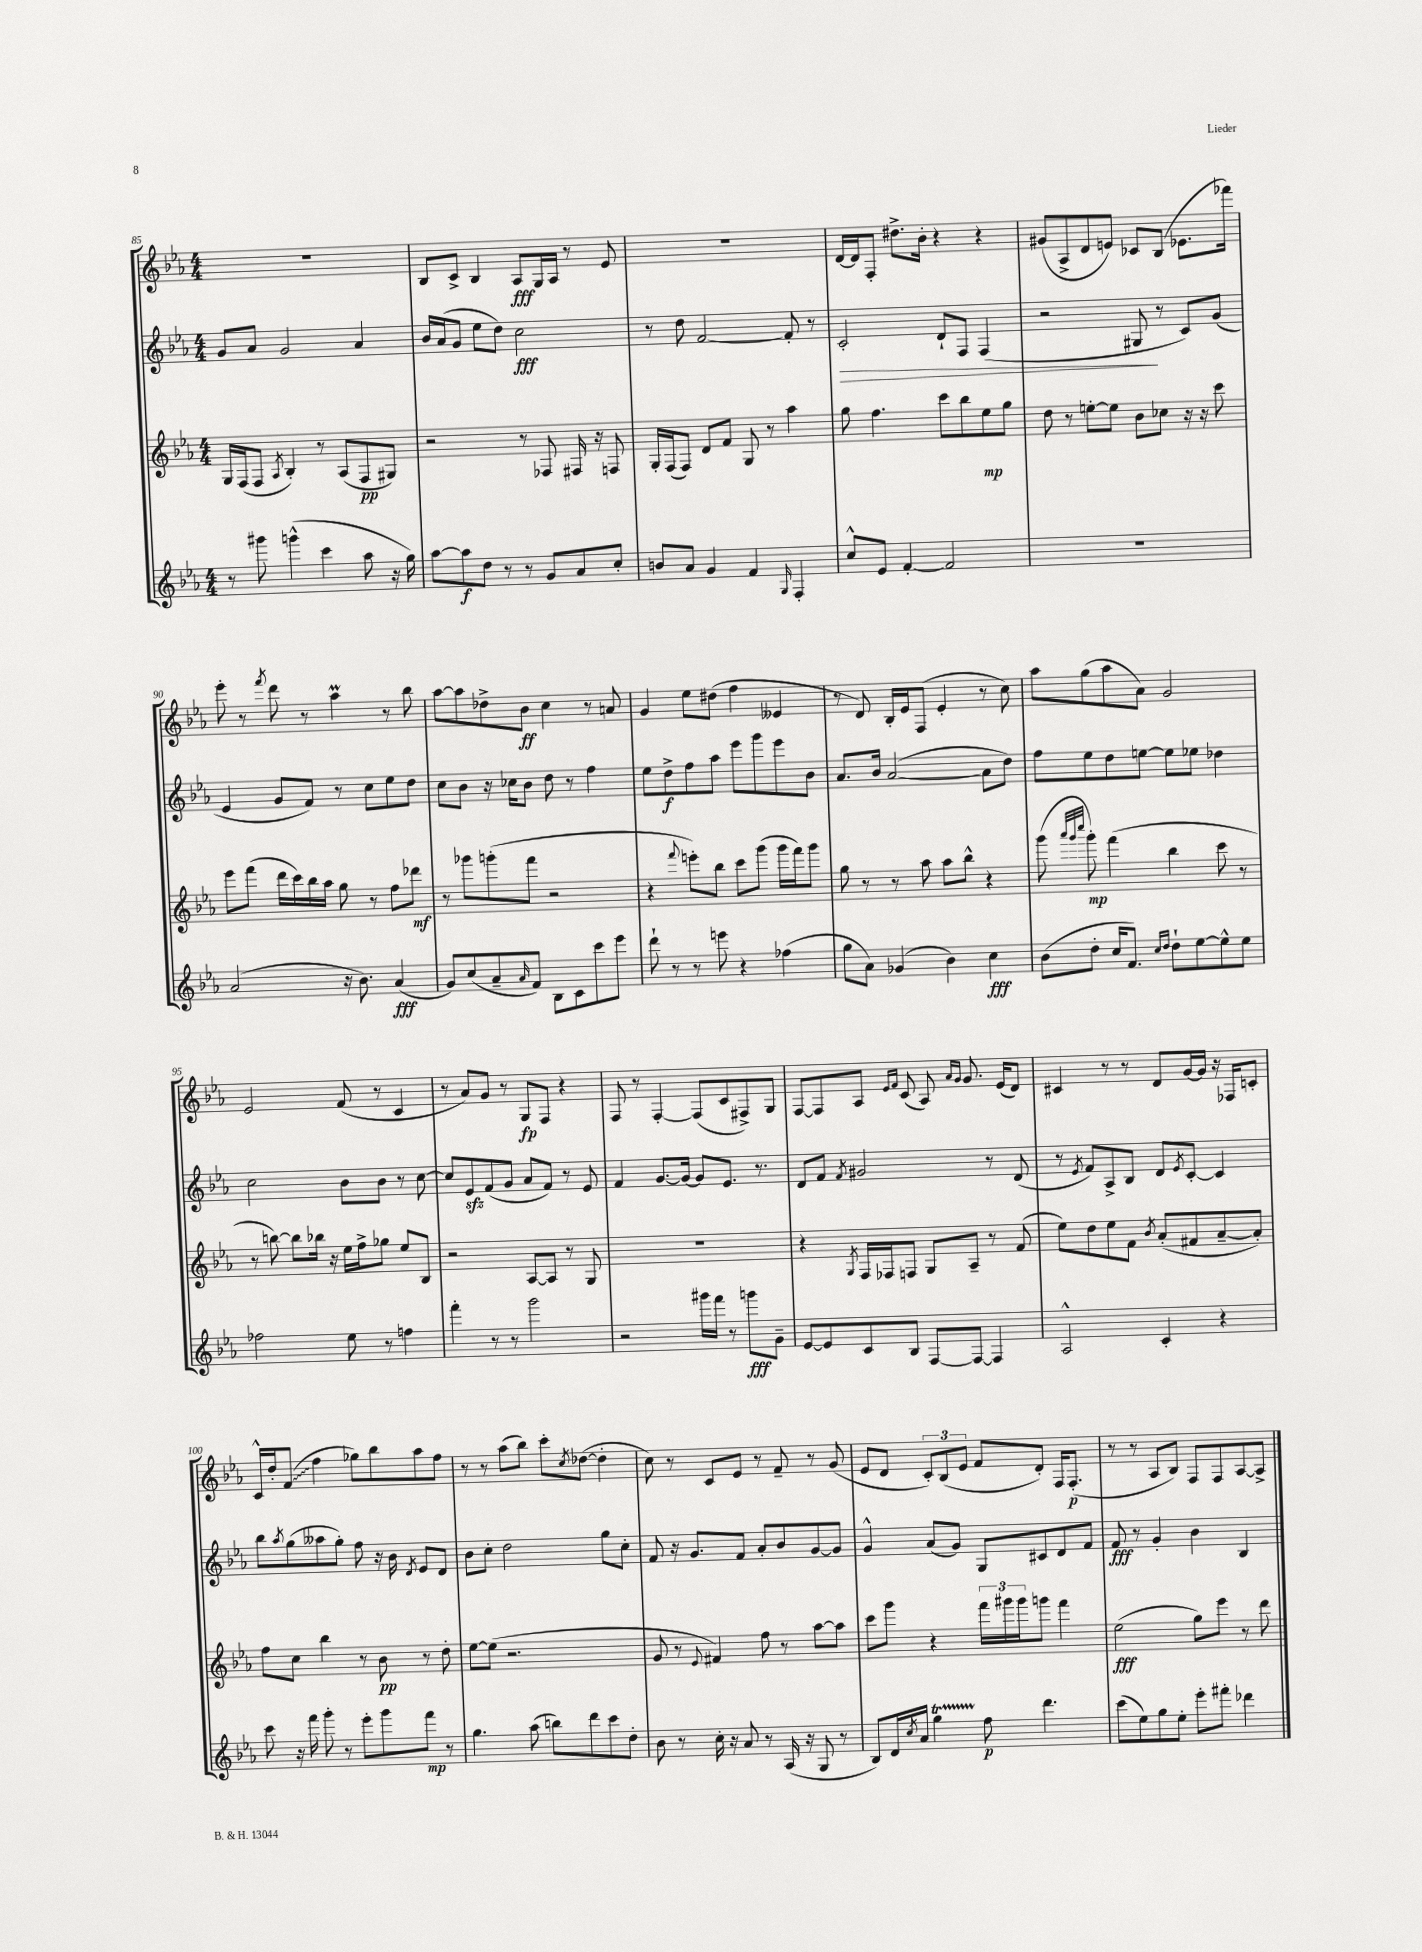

**kern	**kern	**kern	**kern
*staff4	*staff3	*staff2	*staff1
*clefG2	*clefG2	*clefG2	*clefG2
*k[b-e-a-]	*k[b-e-a-]	*k[b-e-a-]	*k[b-e-a-]
*M4/4	*M4/4	*M4/4	*M4/4
8r	16G	8g	1r
.	(16F	.	.
8ggg#	8F	8a-	.
.	8qA-	.	.
(4ggg^^	4B-')	2g	.
4ccc	8r	.	.
.	(8A-	.	.
8aa-	8F	4a-	.
16r	8G#)	.	.
16gg)	.	.	.
=	=	=	=
[8aa-	2r	16b-	8B-
.	.	(16a-	.
8aa-]	.	8g	8c^
8dd	.	8ee-	4B-
8r	.	8dd)	.
8r	8r	2cc	8A-
8g	8F-	.	16G
.	.	.	16A-
8a-	16F#	.	8r
.	16r	.	.
8cc'	8F	.	8e-
=	=	=	=
8b	16G'	8r	1r
.	(16F	.	.
8a-	8F)	8dd	.
4g	8d	[2f	.
.	8f	.	.
4f	8G	.	.
.	8r	.	.
16qqG	.	.	.
4F'	4aa-	8f']	.
.	.	8r	.
=	=	=	=
8cc^^	8gg	2c'	[16d
.	.	.	16d]
8e-	4.ff	.	8F'
[4f'	.	.	8.dd#^
.	.	.	16b-'
2f]	8ccc	8d`	4r
.	8bb-	8F	.
.	8ee-	(4F	4r
.	8gg	.	.
=	=	=	=
1r	8dd	2r	(8g#
.	8r	.	8A-^
.	[8ee'	.	8d
.	8ee]	.	8e)
.	8b-	8G#	8c-
.	8cc-	8r	(8B-
.	16r	8c)	8.e-
.	16r	.	.
.	8ccc	(8g	.
.	.	.	16fff-)
=	=	=	=
(2a-	8eee-	4e-	8eee-'
.	(8fff	.	8r
.	.	.	8qfff
.	16ddd	8g	8ddd
.	16ccc)	.	.
.	16bb-	8f)	8r
.	16aa-	.	.
16r	8gg	8r	4aa-
8.b-)	.	.	.
.	8r	8cc	.
(4a-	8ff	8ee-	8r
.	8ddd-	8dd	8bb-
=	=	=	=
8g)	8r	8cc	[8aa-
(8cc	8ggg-	8b-	8aa-]
8a-~	(8ggg'	16r	8dd-^
.	.	16cc-	.
16qqa-	.	.	.
8f)	8fff	8b-	8b-
8B-	2r	8dd	4cc
8c	.	8r	.
8ccc	.	4ff	8r
8eee-	.	.	8a
=	=	=	=
8ddd`	4r	8ee-	4g
8r	.	8dd^	.
.	8qqfff	.	.
8r	8eee')	8ff	8ee-
8eee	8bb-	8aa-	(8dd#
4r	8ccc	8eee-	4ff
.	(8ggg	8ggg	.
(4ff-	16ggg	8eee-	4e--
.	16fff)	.	.
.	8ggg	8b-	.
=	=	=	=
8gg	8gg	8.a-	8r
8a-)	8r	.	8d)
.	.	16b-	.
(4g-	8r	([2a-	16B-'
.	.	.	16e-
.	8aa-	.	(8F
4b-)	8aa-	.	4e-'
.	8bb-^^	.	.
4cc	4r	8a-]	8r
.	.	8dd)	8cc)
=	=	=	=
(8b-	(8ggg	8ff	8aa-
.	32qqaaa-	.	.
.	32qqggg	.	.
.	32qqcccc	.	.
8dd'	8ggg')	8ee-	(8gg
16cc	(4fff	8dd	8aa-
8.f)	.	.	.
.	.	[8ee	8a-)
16qqcc	.	.	.
16qqdd	.	.	.
8dd`	4bb-	8ee]	2g
[8ee-	.	8ee-	.
8ee-^^]	8ccc	4dd-	.
8ee-	8r	.	.
=	=	=	=
2ff-	8r	2cc	2e-
.	[8bb)	.	.
.	8bb]	.	.
.	16bb-	.	.
.	16r	.	.
8ee-	16ee-	8b-	(8f
.	16ff^	.	.
8r	8gg-	8b-	8r
4ff	8ee-	8r	4c
.	8B-	[8cc	.
=	=	=	=
4fff'	2r	8cc]	8r
.	.	8e-	8a-)
8r	.	(8f	8g
8r	.	8g	8r
2ggg	[8A-	8a-	8G
.	8A-]	8f)	8F
.	8r	8r	4r
.	8G	8e-	.
=	=	=	=
2r	1r	4f	8F
.	.	.	8r
.	.	[8.g	[4F'
.	.	16g_	.
16ggg#	.	8g]	(8F]
16fff	.	.	.
8r	.	8.e-	8c
8ggg	.	.	8F#^)
.	.	8.r	.
8g~	.	.	8G
=	=	=	=
[8e-	4r	8d	[8F
8e-]	.	8f	8F]
.	8qG	8qf	.
8c	16F	2g#	8A-
.	16F-	.	.
.	.	.	16qqe-
.	.	.	16qqf
8B-	8F	.	(8c
[8F	8G	.	8A-)
.	.	.	16qqa-
.	.	.	16qqg
8F_	8A-~	.	8.g
4F]	8r	8r	.
.	.	.	(16e-
.	(8f	(8d	8d)
=	=	=	=
2A-^^	8ee-)	8r	4c#
.	.	8qe-	.
.	8dd	8f)	.
.	8ee-	8A-^	8r
.	8f	8B-	8r
.	8qb-	.	.
4c'	(8a-'	8d	8d
.	.	8qe-	.
.	8f#	[8c'	[16g
.	.	.	16g]
4r	[8a-~	4c]	16r
.	.	.	16F-
.	8a-'])	.	8c'
=	=	=	=
8ccc	8ff	8bb-	16c^^
.	.	.	16dd'
.	.	8qaa-	.
16r	8cc	(8gg	(8f
16fff	.	.	.
8ggg'	4bb-	8aa--	4ff
8r	.	8gg')	.
8eee-'	8r	8ff	8gg-)
8ggg	8b-	16r	8bb-
.	.	16b-	.
.	.	8qd	.
8fff	8r	8e-	8aa-
8r	8dd'	8d	8ff
=	=	=	=
4.gg	[8ee-	8b-	8r
.	(8ee-]	8cc'	8r
.	2.r	2dd	(8aa-
(8aa-	.	.	8bb-)
8bb)	.	.	8ccc'
.	.	.	8qcc
8ddd	.	.	([8dd-
8ccc	.	8gg	4dd-']
8dd'	.	8cc'	.
=	=	=	=
8b-	8g	8f	8cc)
8r	8r	16r	8r
.	.	8.g	.
.	8qqe-	.	.
16cc'	4f#)	.	8c
16r	.	.	.
8a-	.	8f	8e-
8r	8ff	8a-'	8r
(16A-	8r	8b-	8f~
16r	.	.	.
8G	[8aa-	[8g	8r
8r	8aa-]	8g]	(8g
=	=	=	=
8B-)	8ccc	4g^^	8e-
16d	8ggg	.	8d
8qcc	.	.	.
16a-	.	.	.
4gg	4r	(8a-	12c')
.	.	.	(12B-
.	.	8g)	.
.	.	.	12e-
8ff	24fff	8G	8f
.	24ggg#	.	.
.	24ggg#	.	.
4.ddd	8ggg	8c#	8d')
.	4fff	8d	16F
.	.	.	(8.F'
.	.	8f	.
=	=	=	=
(8ccc	(2ee-	8f	8r
8ee-)	.	8r	8r
8gg	.	4g'	8A-
8ee-'	.	.	8B-)
8eee-'	8gg)	4b-	8F
8fff#'	8eee-	.	8F
4ddd-	8r	4B-	[8A-
.	8ddd	.	8A-^]
==	==	==	==
*-	*-	*-	*-
